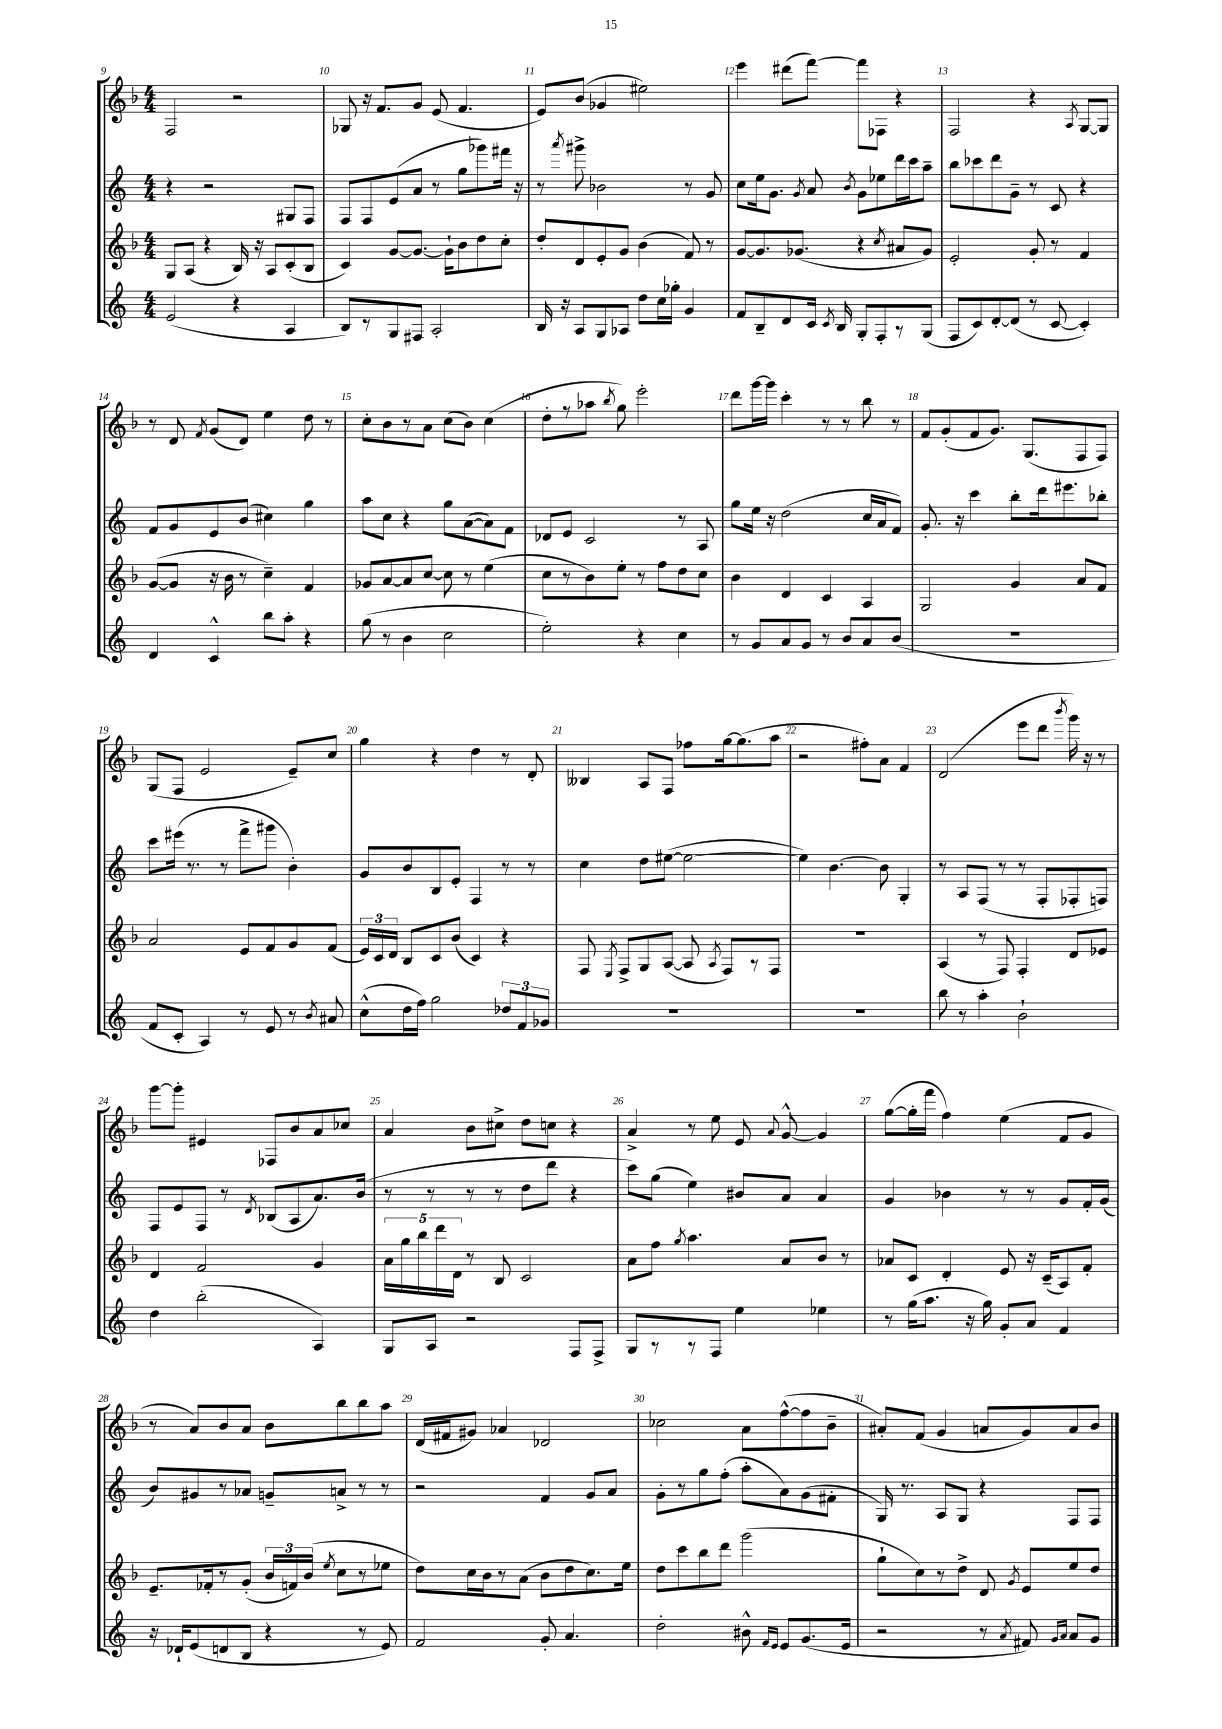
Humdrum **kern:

**kern	**kern	**kern	**kern
*part4	*part3	*part2	*part1
*staff4	*staff3	*staff2	*staff1
*clefG2	*clefG2	*clefG2	*clefG2
*k[]	*k[b-]	*k[]	*k[b-]
*M4/4	*M4/4	*M4/4	*M4/4
=9	=9	=9	=9
(2e/	8G/L	4r	2F/
.	(8A/J	.	.
.	4r	2r	.
4r	16B-/)	.	2r
.	16r	.	.
.	8A/L	.	.
4A/	(8c'/	8G#X/L	.
.	8B-/J	8F/J	.
=10	=10	=10	=10
8B/L)	4c/)	8F/L	8G-X/
8r	.	8F/	16r
.	.	.	8.f/L
8G/	[8g/L	(8e/	.
8F#X/J	8.g/J_	8a/J	8g/J
2A'/	.	8r	(8e/
.	16g`\KL]	.	.
.	8b-\	8gg\L	4.f/
.	8dd\	8ggg-X\)	.
.	8cc'\J	16fff#X\Jk	.
.	.	16r	.
=11	=11	=11	=11
16B/	8dd'/L	8r	8e/L)
16r	.	.	.
.	.	8qaaa/	.
8A/L	8d/	8ggg#X^\	(8b-/J
8G/	8e'/	2b-X\	4g-X/
8A-X/J	8g/J	.	.
8dd\L	(4b-\	.	2ee#X\)
16cc\L	.	.	.
16gg-X'\JJ	.	.	.
4g/	8f/)	8r	.
.	8r	8g/	.
=12	=12	=12	=12
8f/L	[8g/L	8cc\L	4eee\
8B~/	8.g/]	16ee\k	.
.	.	8.g\J	.
8d/	.	.	(8ddd#X\L
.	(8.g-X/J	.	.
.	.	8qg/	.
16c/Jk	.	8a/	[8fff\J)
8qc/	.	.	.
16B/	.	.	.
.	.	8qb/	.
8G'/L	4r	8g\L	8fff\L]
8F'/	.	8ee-X\	8F-X\J
.	8qcc/	.	.
8r	8a#X/L	16ddd\L	4r
.	.	16ccc\J	.
(8G/J	8g-/J)	8aa~\J	.
=13	=13	=13	=13
8F/L	2e'/	8bb\L	2F/
8c/)	.	8ccc-X\	.
[8d'/	.	8ddd\	.
(8d/J]	.	8g~\J	.
8r	8g'/	8r	4r
[8c/	8r	8c/	.
.	.	.	8qA/
4c'/])	4f/	4r	[8G/L
.	.	.	8G/J]
!!LO:LB:g=z
=14	=14	=14	=14
4d/	([8g/L	8f/L	8r
.	8g/J]	8g/	8d/
.	.	.	8qf/
4c^^/	16r	8e/	(8g/L
.	16b-\	.	.
.	8r	(8b/J	8d/J)
8bb\L	4cc~\)	4cc#X\)	4ee\
8aa'\J	.	.	.
4r	4f/	4gg\	8dd\
.	.	.	8r
=15	=15	=15	=15
(8gg\	8g-X/L	8aa\L	8cc'\L
8r	[8a/	8cc\J	8b-\
4b\	8a/]	4r	8r
.	[8cc/J	.	8a\J
2cc\	8cc\]	8gg\L	(8cc\L
.	8r	([8a\	8b-\J)
.	(4ee\	8a\])	(4cc\
.	.	8f\J	.
=16	=16	=16	=16
2ee'\)	8cc\L	8d-X/L	8dd'\L
.	8r	8e/J	8r
.	8b-\)	2c/	8aa-X\J
.	.	.	8qbb-/
.	8ee'\J	.	8gg\)
4r	8r	.	2eee'\
.	8ff\L	.	.
4cc\	8dd\	8r	.
.	8cc\J	8A/	.
=17	=17	=17	=17
8r	4b-\	8gg\L	8ddd\L
8g/L	.	16ee\Jk	[16ggg\L
.	.	16r	16ggg\JJ]
8a/	4d/	(2dd\	4ccc'\
8g/J	.	.	.
8r	4c/	.	8r
8b/L	.	.	8r
8a/	4A/	16cc/LL	8bb-\
.	.	16a/J	.
(8b/J	.	8f/J)	8r
=18	=18	=18	=18
1r	2G/	8.g'/	8f/L
.	.	.	(8g'/
.	.	16r	.
.	.	4ccc\	8f/
.	.	.	8.g/J)
.	4g/	8bb'\L	.
.	.	.	(8.G/L
.	.	16ddd\k	.
.	.	8.eee#X\	.
.	8a/L	.	8F/
.	8f/J	8bb-X'\J	8F/J)
!!LO:LB:g=z
=19	=19	=19	=19
8f/L	2a/	8ccc\L	(8G/L
8c'/J	.	(16eee#X\Jk	8F/J
.	.	8.r	.
4A/)	.	.	2e/
.	.	8r	.
8r	8e/L	8fff^\L	.
8e/	8f/	8ggg#X\J	.
8r	8g/	4b'\)	8e~/L)
8qb/	.	.	.
8a#X/	(8f/J	.	8cc/J
=20	=20	=20	=20
(8cc^^\L	24e/LL)	8g/L	4gg\
.	24c/	.	.
.	24d/JJ	.	.
16dd\L	8B-/L	8b/	.
16ff\JJ)	.	.	.
2gg\	8c/	8B/	4r
.	(8b-/J	8e'/J	.
.	4c/)	4F/	4dd\
12dd-X/L	4r	8r	8r
12f/	.	.	.
.	.	8r	8d'/
12g-X/J	.	.	.
=21	=21	=21	=21
1r	8F/	4cc\	4B--X/
.	8qE/	.	.
.	8F^/L	.	.
.	8G/	8dd\L	8A/L
.	([8A/J	([8ee#X\J	8F/J
.	8A/]	2ee#\_	8ff-X\L
.	8qA/	.	.
.	8F/L)	.	[16gg\k
.	.	.	(8.gg\]
.	8r	.	.
.	8F/J	.	8aa\J
=22	=22	=22	=22
1r	1r	4ee#\])	2r
.	.	[4.b\	.
.	.	.	8ff#X'\L)
.	.	8b\]	8a\J
.	.	4G'/	4f/
=23	=23	=23	=23
8bb\	(4A/	8r	(2d/
8r	.	8A/L	.
4aa'\	8r	(8F/J	.
.	8F/)	8r	.
2b`\	4F'/	8r	8eee\L
.	.	8F'/L	8ddd\J
.	.	.	8qbbb-/
.	8d/L	8F-X'/	16ggg\)
.	.	.	16r
.	8e-X/J	8Fn/J)	8r
!!LO:LB:g=z
=24	=24	=24	=24
4dd\	4d/	8F/L	[8ggg\L
.	.	8e/	8ggg'\J]
(2bb'\	2f/	8F/J	4e#X/
.	.	8r	.
.	.	8qd/	.
.	.	(8B-X/L	8F-X/L
.	.	8A/	8b-/
4A/)	4g/	8.a/)	8a/
.	.	.	8cc-X/J
.	.	(16b/Jk	.
=25	=25	=25	=25
8G/L	20a\LL	8r	4a/
.	20gg\	.	.
.	20bb-\	.	.
8A/J	.	8r	.
.	20ddd\	.	.
.	20d\JJ	.	.
2r	8r	8r	8b-\L
.	8B-/	8r	8cc#X^\J
.	2c/	8dd\L	8dd\L
.	.	8ddd\J	8ccn\J
8F/L	.	4r	4r
8F^/J	.	.	.
=26	=26	=26	=26
8G/L	8a\L	8ccc\L)	4a^/
8r	8ff\J	(8gg\J	.
.	8qgg/	.	.
8r	4.aa\	4ee\)	8r
8F/J	.	.	8ee\
4ee\	.	8b#X/L	8e/
.	.	.	8qqa/
.	8a/L	8a/J	[8g^^/
4ee-X\	8b-/J	4a/	4g/]
.	8r	.	.
=27	=27	=27	=27
8r	8a-X/L	4g/	([8gg\L
(16gg\KL	8c/J	.	16gg'\L]
8.aa\J	.	.	16fff\JJ
.	4d'/	4b-X\	4ff\)
16r	.	.	.
16gg\)	.	.	.
8g'/L	8e/	8r	(4ee\
8a/J	16r	8r	.
.	(16c~/KL	.	.
4f/	8A/)	8g/L	8f/L
.	8f'/J	16f'/L	8g/J
.	.	(16g/JJ	.
!!LO:LB:g=z
=28	=28	=28	=28
16r	8.e~/L	8b/L)	8r
16d-X`/KL	.	.	.
(8e/	.	8g#X/	8a/L)
.	16f-X'/k	.	.
8dn/	8r	8r	8b-/
8B/J	(8g'/J	8a-X/J	8a/J
4r	24b-/LL	8gn~/L	8b-\L
.	24fn/)	.	.
.	(24b-/JJ	.	.
.	8qee/	.	.
.	8cc\L	8an^/J	8bb-\
8r	8r	8r	8bb-\
8e/)	8ee-X\J	8r	8aa\J
=29	=29	=29	=29
2f/	8dd\L)	2r	(16d/LL
.	.	.	16f#X/J
.	16cc\L	.	8g#X/J)
.	16b-\J	.	.
.	8r	.	4a-X/
.	(8a\J	.	.
8g'/	8b-\L	4f/	2d-X/
4.a/	8dd\	.	.
.	8.cc\)	8g/L	.
.	.	8a/J	.
.	16ee\Jk	.	.
=30	=30	=30	=30
2dd'\	8dd\L	8g'\L	2cc-X\
.	8ccc\	8r	.
.	8bb-\	8gg\	.
.	8ddd\J	(8ff'\J	.
8b#X^^\	(2ggg\	8aa'\L	8a\L
16qqf/LL	.	.	.
16qqe/JJ	.	.	.
8e/L	.	8a\)	([8ff^^\
(8.g/	.	(8g\	8ff\]
.	.	8f#X'\J	8b-~\J
16e/Jk	.	.	.
=31	=31	=31	=31
2r	8gg`\L	16G/)	8a#X'/L)
.	.	8.r	.
.	8cc\)	.	(8f/J
.	8r	8A/L	4g/
.	8dd^\J	8G/J	.
8r	8d/	4r	8an/L
8qa/	8qg/	.	.
8f#X/)	8e/L	.	8g/)
16qqg/LL	.	.	.
16qqa/JJ	.	.	.
8a/L	8ee/	8F/L	8a/
8g/J	8dd/J	8F/J	8b-/J
==	==	==	==
*-	*-	*-	*-
